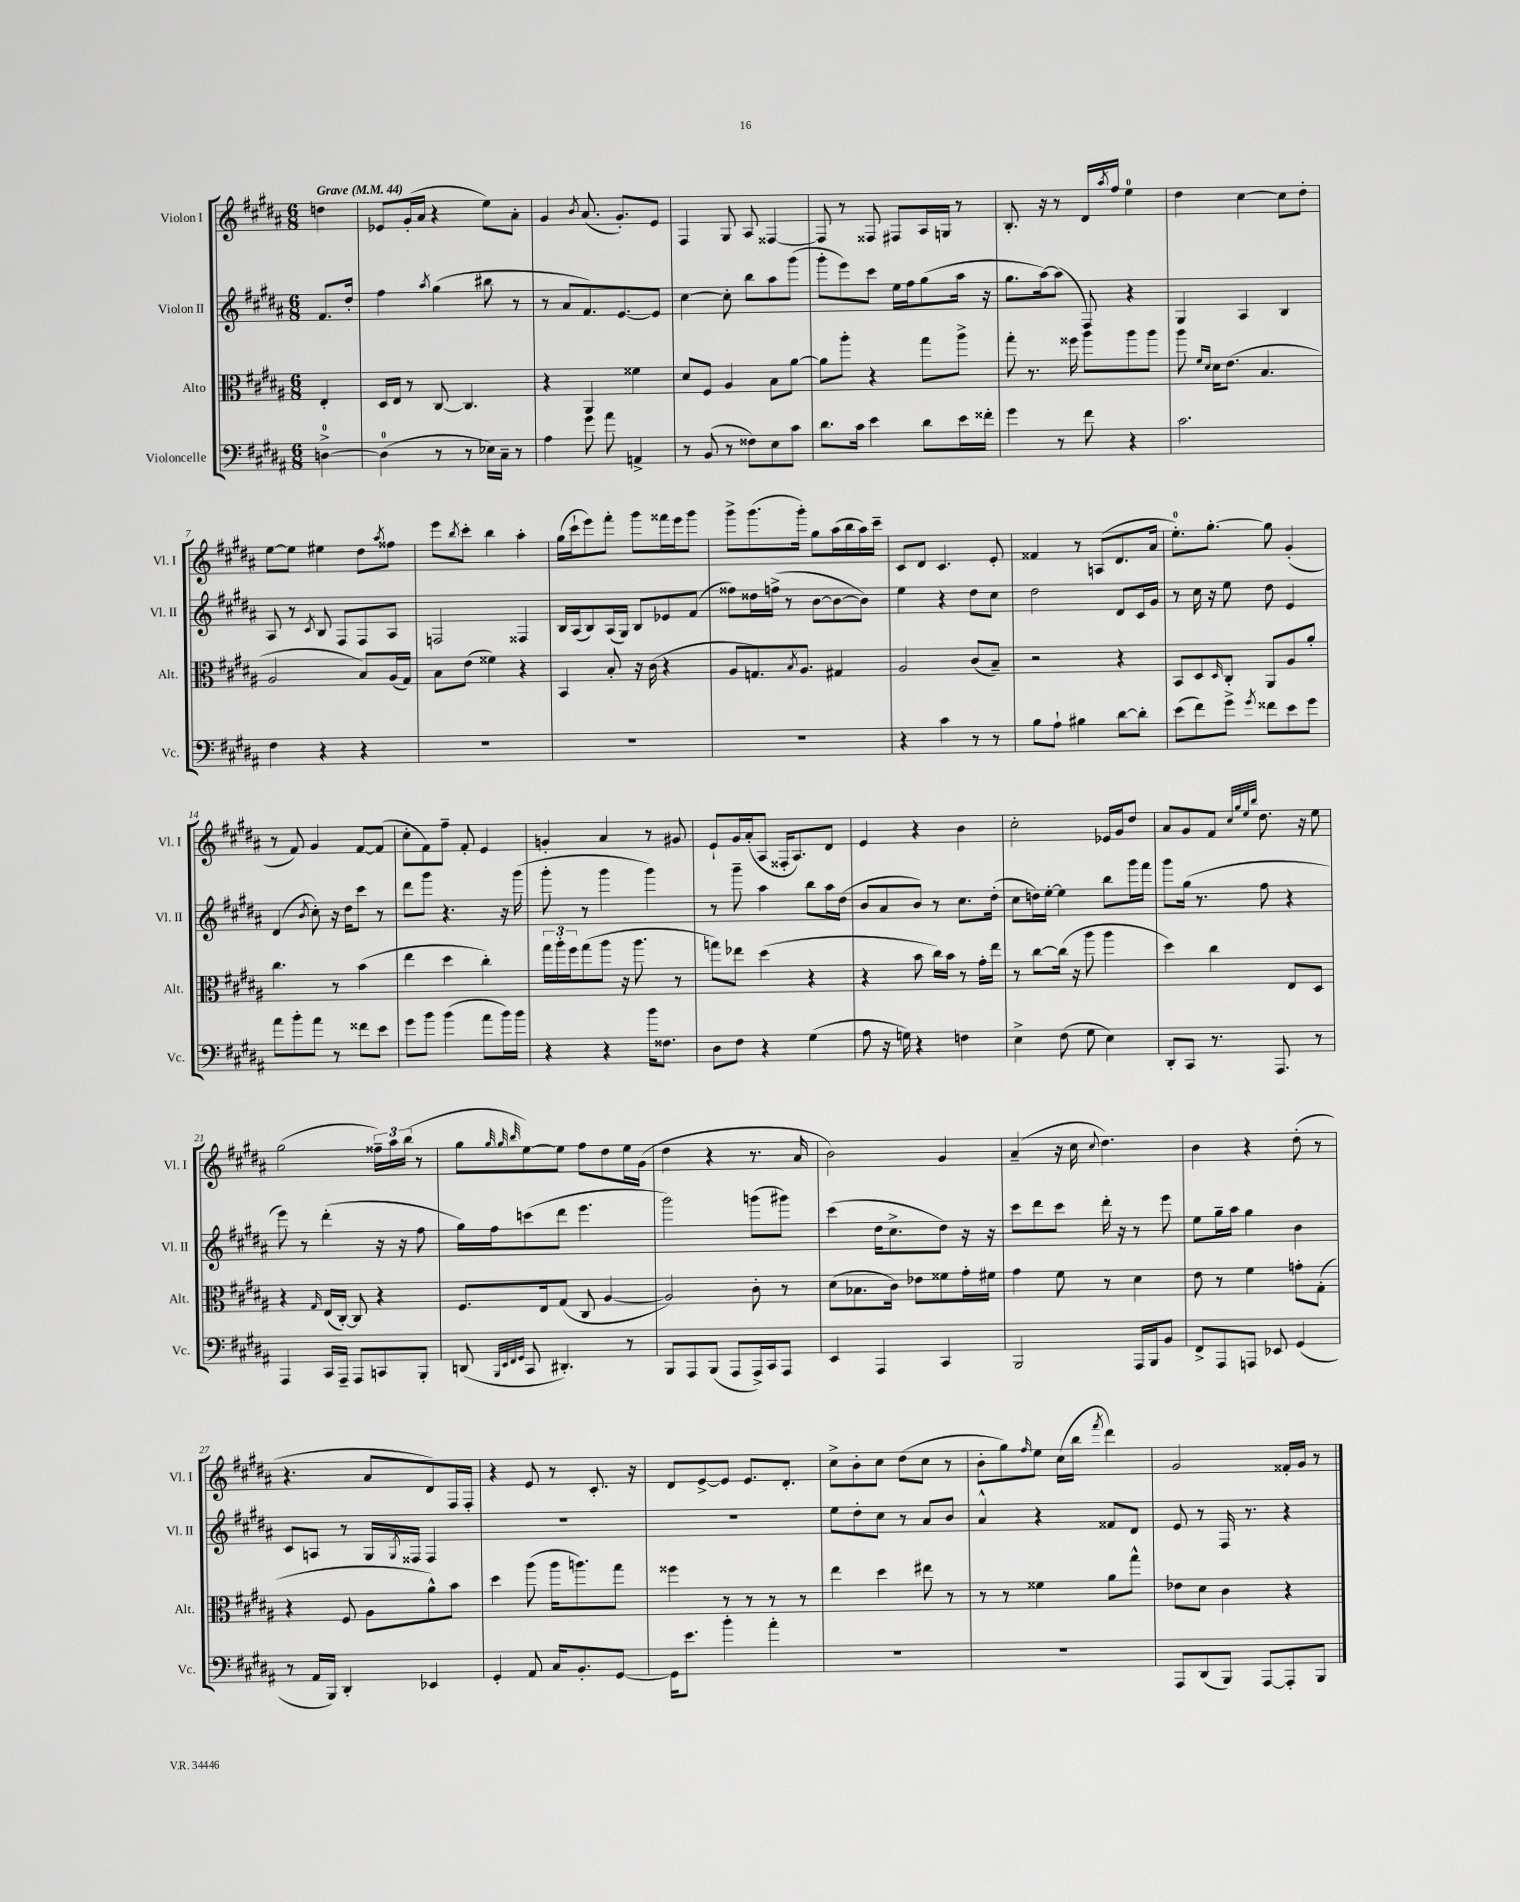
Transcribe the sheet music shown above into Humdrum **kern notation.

**kern	**kern	**kern	**kern
*staff4	*staff3	*staff2	*staff1
*clefF4	*clefC3	*clefG2	*clefG2
*k[f#c#g#d#a#]	*k[f#c#g#d#a#]	*k[f#c#g#d#a#]	*k[f#c#g#d#a#]
*M6/8	*M6/8	*M6/8	*M6/8
*MM44	*MM44	*MM44	*MM44
[4D^\	4E'/	8.f#/L	4dd\
.	.	16dd#'/Jk	.
=	=	=	=
(4D\]	16D#/LL	4ff#\	8e-/L
.	16E/JJ	.	.
.	8r	.	(16g#'/L
.	.	.	16a#/JJ
.	.	8qaa#/	.
8r	[8C#/	(4gg#\	4r
8r	4.C#/]	.	.
16E-\LL)	.	8bb#\	8ee\L)
16C#~\JJ	.	.	.
8r	.	8r	8a#'\J
=	=	=	=
4A#\	4r	8r	4g#/
.	.	8a#/L	.
.	.	.	8qb/
8g#\	4AA#/	8.f#/)	(8.a#/
8a#\	.	.	.
.	.	[8.e/	8.g#'/L)
4AA^/	4f##\	.	.
.	.	8e/]J	8e/J
=	=	=	=
8r	8d#/L	[4cc#\	4F#/
(8BB/	8F#/J	.	.
8r	4A#/	8cc#'\]	8G#/
8F##\L)	.	8bb\L	8A#/
8E\	8B\L	8aa#\	[4F##/
8c#\J	[8a#\J	(8ggg#\J	.
=	=	=	=
8.d#\L	8a#\]L	8ggg#'\L	8F##/]
.	8aa#'\J	8eee\)	8r
16c#\Jk	.	.	.
4e\	4r	8ccc#\J	8F##/
.	.	16ee\LL	8F#/L
.	.	16ff#\J	.
8d#\L	8gg#\L	(8gg#\	16A#/L
.	.	.	16G/JJ
16e\L	8aa#^\J	16aa#\Jk	8r
16f##'\JJ	.	16r	.
=	=	=	=
4g#\	8gg#'\	8.gg#\L	8.B'/
.	8.r	.	.
.	.	[16aa#\k)	16r
8r	.	(8aa#\]J	8r
.	16ff##\	.	.
8f#\	8aa#\L	8F#/)	16d#/LL
.	.	.	8qaa#/
.	.	.	16ff#/JJ
4r	8aa#\	4r	4ee\
.	8aa#\J	.	.
=	=	=	=
2.c#\	8aa#\	4G#/	4dd#\
.	16qqf#/LL	.	.
.	16qqd#/JJ	.	.
.	16d#\LK	.	.
.	(8.e\J	.	.
.	.	4A#/	[4cc#\
.	4.B/	.	.
.	.	4B/	8cc#\]L
.	.	.	8dd#'\J
=	=	=	=
4F#\	2A#/	8A#/	[8ee\L
.	.	8r	8ee\]J
.	.	8qc#/	.
4r	.	8B/	4ee#\
.	.	8F#/L	.
4r	8B/L)	8F#/	8dd#\L
.	.	.	8qaa#/
.	(16A#/L	8A#/J	8ff##\J
.	16G#/JJ)	.	.
=	=	=	=
2.r	8B\L	2F/	8eee\L
.	.	.	8qbb/
.	(8e\J	.	8ccc#'\J
.	4f##\)	.	4bb\
.	4r	4F##/	4aa#'\
=	=	=	=
2.r	4BB/	16B/LL	(16gg#\LL
.	.	(16A#/J	16ccc#`\J
.	.	8B/)	8eee\)
.	8B'/	(16A#/L	8fff#'\J
.	.	16G#/JJ)	.
.	16r	8B/L	8ggg#\L
.	(16c#\	.	.
.	4r	8e-/	16fff##\L
.	.	.	16eee\J
.	.	(8f#/J	8ggg#\J
=	=	=	=
2.r	8A#/L	8ff##\L)	8ggg#^\L
.	8.G/)	16dd##\L	(8.ggg#\
.	.	(16ff^\JJ	.
.	.	8r	.
.	8qB/	.	.
.	8.A#/J	.	16ggg#'\Jk)
.	.	[8b\L	8gg#\L
.	4G#/	8b\_	(16aa#\L
.	.	.	16bb\
.	.	8b\]J)	16aa#\)
.	.	.	16ccc#~\JJ
=	=	=	=
4r	2A#/	4ee\	8c#/L
.	.	.	8d#/J
4c#\	.	4r	4.c#/
8r	(8c#/L	8dd#\L	.
8r	8B~/J)	8cc#\J	8e'/
=	=	=	=
8B\L	2r	2dd#\	4f##/
8A#`\J	.	.	.
4B#\	.	.	8r
.	.	.	(8A/L
[8d#\L	4r	8d#/L	8.d#/
8d#'\]J	.	16c#/L	.
.	.	16g#/JJ	16a#/Jk
=	=	=	=
(8e\L	8BB/L	8r	8.ee'\L)
8f#\)	8D#/	16cc#\	.
.	.	16r	[8.gg#'\J
.	16qqD#/	.	.
8g#^\J	8C#'/J	8ee\	.
8qg#/	.	.	.
8f##\L	8AA#/L	8dd#\	8gg#\]
8e\	8A#/	4e/	(4g#'/
8g#\J	8a#'/J	.	.
=	=	=	=
8a#\L	4.cc#\	(4d#/	8r
8b'\	.	.	8f#/)
.	.	8qb/	.
8a#\J	.	8cc#'\)	4g#/
8r	8r	16r	.
.	.	16dd#\LK	.
8f##\L	(4b\	8ccc#\J	[8f#/L
8e\J	.	8r	(8f#/]J
=	=	=	=
8g#\L	4ee\	8ddd#\L	8cc#'\L
8b\J	.	8ggg#\J	8f#\)
(4b\	4dd#\	4.r	8ff#~\J
.	.	.	8f#'/
8a#\L	4cc#'\)	.	4e/
16b\L)	.	16r	.
16b\JJ	.	(16ggg#\	.
=	=	=	=
4r	24gg#\LL	8ggg#'\	4g'/
.	24aa#'\	.	.
.	24ff#\J	.	.
.	(8gg#\	8r	.
4r	8aa#\J	4ggg#\	4a#/
.	16r	.	.
.	8.aa#\	.	.
16b\LK	.	4ggg#\)	8r
8.F##\J	.	.	.
.	8r	.	8g#/
=	=	=	=
8D#\L	8gg\L)	8r	8e`/L
8F#\J	8ee-\J	8ggg#~\	16g#/L
.	.	.	(16a#'/J
4r	(4dd#\	4aa#\	8A#/J
.	.	.	16F##'/LK
.	.	.	8.A#/)
(4G#\	4r	8bb\L	.
.	.	16aa#\L	8d#/J
.	.	(16dd#\JJ	.
=	=	=	=
8A#\	4r	8b/L	4e/
16r	.	8a#/	.
16G\)	.	.	.
4r	8b\	8b/J)	4r
.	16cc#\LL)	8r	.
.	16b\JJ	.	.
4F\	8r	8.cc#\L	4b\
.	16g#'\LL	.	.
.	16ee\JJ	(16dd#'\Jk	.
=	=	=	=
4E^\	8r	8cc#\L	2cc#'\
.	[8cc#\L	16dd\L)	.
.	.	[16ee'\JJ	.
(8F#\	(16cc#\]Jk	4ee\]	.
.	16r	.	.
8G#\	8aa#\	.	.
4E\)	4aa#\	8bb\L	16e-/LL
.	.	.	16g#/J
.	.	16ggg#\L	8dd#/J
.	.	16fff#\JJ	.
=	=	=	=
8DD#'/L	4dd#\)	8ggg#\L	8a#/L
8CC#/J	.	(16gg#\Jk	8g#/
.	.	8.r	.
8.r	4cc#\	.	8f#/J
.	.	.	32qqcc#/LLL
.	.	.	32qqgg#/
.	.	.	32qqee/
.	.	.	32qqbb/JJJ
.	.	8ff#\	8.dd#\
8.AAA#/	.	.	.
.	8E/L	4r	.
.	.	.	16r
8r	8D#/J	.	8ee\
=	=	=	=
4AAA#/	4r	8eee\)	(2gg#\
.	.	8r	.
.	16qqG#/	.	.
16CC#/LL	(16E/LL	(4ddd#'\	.
16AAA#~/JJ	[16C#'/JJ)	.	.
8AAA#/L	8C#/]	.	.
8CC/	4r	16r	24ff##~\LL)
.	.	.	24aa#\
.	.	16r	.
.	.	.	(24bb\JJ
8BBB'/J	.	8ff#\	8r
=	=	=	=
(8DD/	8.F#/L	16gg#\LL)	8gg#\L
.	.	16ff#\J	.
32qqBBB/LLL	.	.	.
32qqEE/	.	.	32qqgg#/
32qqFF#/	.	.	32qqgg#/
32qqGG#/JJJ	.	.	32qqbb/
8CC#/	.	(8ccc\	[8ee\)
.	16E/k	.	.
4.DD#'/)	(8G#/J	8ddd#\J	8ee\]J
.	8C#/	4.eee\	8ff#\L
.	[4A#/	.	8dd#\
8r	.	.	16ee\L
.	.	.	(16g#\JJ
=	=	=	=
8BBB/L	2A#/])	2ggg#\)	4dd#\
8AAA#/	.	.	.
(8BBB/J	.	.	4r
8AAA#/L	.	.	.
16AAA#^/L)	8c#'\	(8ggg\L	8.r
16CC#/J	.	.	.
8AAA#/J	8r	8ggg#\J)	.
.	.	.	16a#/
=	=	=	=
4EE/	(8d#\L	(4ccc#\	2b\)
.	8.B-\	.	.
4AAA#/	.	16dd#\LK	.
.	16c#\Jk)	8.cc#^\	.
.	8e-\L	.	.
4CC#/	8f##\	8dd#\J)	4g#/
.	16g#'\L	16r	.
.	16f#\JJ	16r	.
=	=	=	=
2BBB/	4g#\	8ccc#\L	(4a#~/
.	.	8ddd#\	.
.	8f#\	8ccc#\J	16r
.	.	.	16cc#\
.	.	.	8qqcc#/
.	8r	16ddd#'\	4.dd#\)
.	.	16r	.
16AAA#/LL	4d#\	8r	.
16BBB/J	.	.	.
8BB/J	.	8eee\	.
=	=	=	=
8FF#^/L	8e\	8ee\L	4b\
8AAA#/	8r	16gg#~\L	.
.	.	16aa#\JJ	.
8AAA/J	4f#\	4gg#\	4r
8EE-/	.	.	.
(4GG#/	8g'\L	4b\	(8dd#'\
.	(8G#'\J	.	8r
=	=	=	=
8r	4r	8c#/L	4.r
16AA#/LL	.	8A/J	.
16BBB/JJ)	.	.	.
4DD#'/	8F#/	8r	.
.	8A#\L	16G#/LL	8a#/L
.	.	8qG#/	.
.	.	16F##/JJ	.
4EE-/	8a#^^\)	4F##/	8d#/)
.	8b\J	.	16F#/L
.	.	.	16F#'/JJ
=	=	=	=
4GG#'/	4dd#\	2.r	4r
8AA#/	(8aa#\	.	8e/
16C#/LK	16aa#\LK	.	8r
8.BB'/	8.aa\)	.	.
.	.	.	8.c#'/
[8GG#/J	8gg#\J	.	.
.	.	.	16r
=	=	=	=
16GG#\]LK	4ff##\	2.r	8d#/L
8.e\J	.	.	.
.	.	.	[8e^/
4b'\	8r	.	8e/]J
.	8r	.	8.e/L
4a#'\	8r	.	.
.	.	.	8.d#'/J
.	8r	.	.
=	=	=	=
2.r	4ee\	8ee\L	8cc#^\L
.	.	8dd#'\	8b'\
.	4dd#\	8cc#\J	8cc#\J
.	.	8r	(8dd#\L
.	8ee#\	8a#/L	8cc#\J
.	8r	8b/J	8r
=	=	=	=
2.r	8r	4a#^^/	8b'\L
.	8r	.	8gg#\)
.	.	.	16qqff#/
.	4f##\	4r	8ee\J
.	.	.	(16cc#\LL
.	.	.	16bb\JJ
.	.	.	8qfff#/
.	8a#\L	8f##/L	4ddd#\)
.	8gg#^^\J	8d#/J	.
=	=	=	=
8AAA#/L	8e-\L	8e/	2g#/
(8DD#/	8d#\J	8r	.
8BBB/J)	4c#\	16F#/	.
.	.	8.r	.
[8AAA#/L	.	.	.
8AAA#'/]	4r	4r	16f##'/LL
.	.	.	16g#/JJ
8BBB/J	.	.	8r
==	==	==	==
*-	*-	*-	*-
